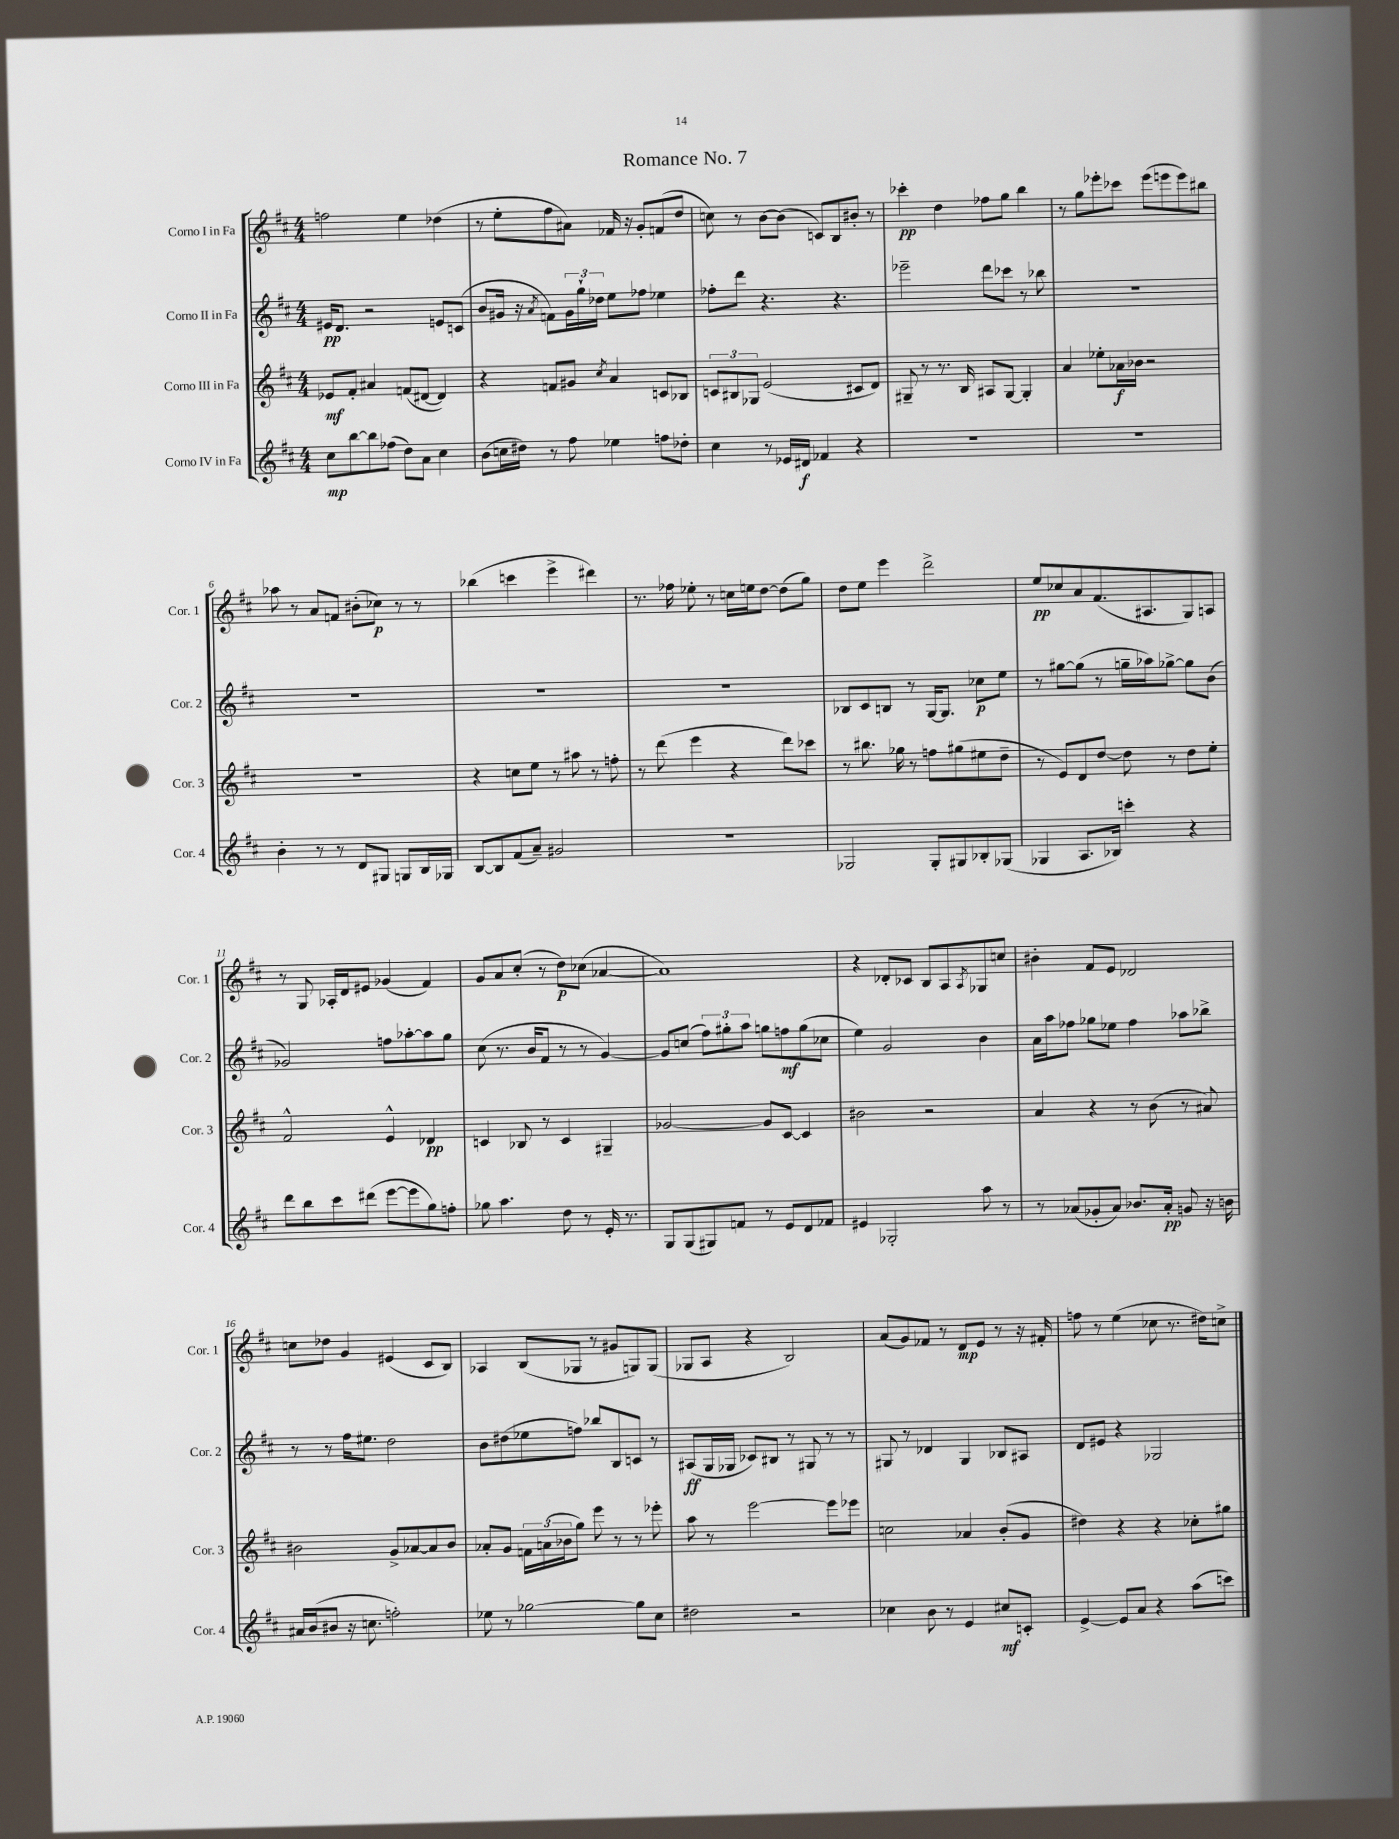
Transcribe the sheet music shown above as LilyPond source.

\header { title = "Romance No. 7" }
<<
\new StaffGroup <<
\new Staff = "s0" \with { instrumentName = "Corno I in Fa" shortInstrumentName = "Cor. 1" } {
    \clef treble \key d \major \numericTimeSignature \time 4/4
    f''2 e''4 des''4( |
    r8 e''8-. fis''8 ais'8) fes'16 r16 g'8-. f'8( d''8 |
    c''8) r8 b'8~ b'8( c'8) b8 bis'8-. r8 |
    ces'''4-.\pp d''4 fes''8 g''8 b''4 |
    r8 g''8 ees'''8-. ces'''8 ees'''8( e'''8 e'''8) bis''8 |
    aes''8 r8 a'8 f'8 bis'8-.( ces''8\p) r8 r8 |
    bes''4( c'''4 e'''4-> dis'''4) |
    r8. fes''16 ees''8-. r8 c''16 e''16 d''8~ d''8( g''8) |
    d''8 e''8 e'''4 d'''2-> |
    e''8\pp ces''8 a'8 fis'8.( ais8. g8) a8 |
    r8 g8 aes16-. d'16 eis'8 ges'4( fis'4) |
    g'8 a'8 cis''8-.( r8 d''8\p) ces''8( aes'4~ |
    aes'1) |
    r4 des'8-. ces'8 b8 a8 \acciaccatura { a8 } ges8 c''8 |
    bis'4-. fis'8 e'8 des'2 |
    c''8 des''8 g'4 eis'4( cis'8 b8) |
    aes4 b8( ges8 r8 gis'8 g8) g8( |
    ges8 a8 r4 b2) |
    a'8( g'8) fes'8 r8 d'8\mp e'8 r8 r16 fis'16-. |
    f''8 r8 e''4( ces''8 r8. dis''16) c''8-> \bar "|." |
}
\new Staff = "s1" \with { instrumentName = "Corno II in Fa" shortInstrumentName = "Cor. 2" } {
    \clef treble \key d \major \numericTimeSignature \time 4/4
    eis'16\pp d'8. r2 e'8 c'8( |
    b'8 gis'16 r16 \acciaccatura { a'8 } f'8) \tuplet 3/2 { gis'16 g''16-! des''16 } e''8 fes''8 ees''4 |
    fes''8-. d'''8 r4. r4. |
    ees'''2-- d'''8 ces'''8 r8 bes''8 |
    R1 |
    R1 |
    R1 |
    R1 |
    bes8 cis'8 b8 r8 g16~ g8. ces''8\p e''8 |
    r8 gis''8~ gis''8( r8 g''16-- aes''16) ges''8~-> ges''8 b'8( |
    ges'2) f''8 aes''8~-. aes''8 g''8 |
    cis''8( r8. b'16 fis'8 r8 r8 g'4~) |
    g'8 c''8( \tuplet 3/2 { fis''8) gis''8-. a''8 } g''8 f''8\mf g''8( ces''8 |
    e''4) g'2 b'4 |
    a'16 a''16 fes''8 ges''8 ees''8 fes''4 aes''8 bes''8-> |
    r8 r8 fis''16 eis''8. d''2 |
    b'8 dis''8( ees''8 f''8) bes''8 b8 c'8 r8 |
    ais8\ff( g16 ges16 ces'8) bis8 r8 gis8 r8 r8 |
    gis8 r8 des'4 gis4 bes8 ais8 |
    d'8 eis'8 r4 ges2 \bar "|." |
}
\new Staff = "s2" \with { instrumentName = "Corno III in Fa" shortInstrumentName = "Cor. 3" } {
    \clef treble \key d \major \numericTimeSignature \time 4/4
    ees'8\mf fis'8-. ais'4 f'8( dis'8~ dis'4) |
    r4 f'8 gis'8 \acciaccatura { cis''8 } a'4 c'8 bes8 |
    \tuplet 3/2 { c'8 bis8 ges8 } e'2( cis'8 d'8) |
    gis8-- r8 r8. b16 ais8 gis8~ gis4-. |
    a'4 ees''8-. aes'16\f bes'16 r2 |
    R1 |
    r4 c''8 e''8 r8 ais''8 r8 f''8-. |
    r8 d'''8( e'''4 r4 d'''8) ces'''8 |
    r8 bis''8. ges''16 r8 f''8 gis''8( eis''8 d''8-- |
    r8 e'8) d'8 d''8~ d''8 r8 d''8 e''8-. |
    fis'2-^ e'4-^ des'4\pp |
    c'4 bes8 r8 c'4 gis4-- |
    ges'2~ ges'8 cis'8~ cis'4 |
    bis'2 r2 |
    a'4 r4 r8 b'8( r8 ais'8) |
    bis'2 g'8-> aes'8~ aes'8 bis'8 |
    aes'8-. g'8 \tuplet 3/2 { f'16 a'16( bes'16 } g''8) e'''8 r8 r8 ees'''8-. |
    a''8 r8 e'''2~ e'''8 ees'''8 |
    c''2 aes'4 b'8-.( g'8 |
    dis''4) r4 r4 ces''8-. gis''8 \bar "|." |
}
\new Staff = "s3" \with { instrumentName = "Corno IV in Fa" shortInstrumentName = "Cor. 4" } {
    \clef treble \key d \major \numericTimeSignature \time 4/4
    cis''8\mp b''8~ b''8 fes''8( d''8) a'8 cis''4 |
    b'8( c''16 dis''16) r8 fis''8 ees''4 f''8 des''8-. |
    cis''4 r8 ees'16 dis'16\f fes'4 r4 |
    R1 |
    R1 |
    b'4-. r8 r8 d'8 gis8 g8 b16 ges16 |
    b8~ b8 fis'8( a'8--) gis'2 |
    R1 |
    ges2 ges8-. gis8 bes8-. ges8( |
    ges4 a8. bes16) c'''4-. r4 |
    d'''8 b''8 cis'''8 dis'''8( e'''8~ e'''8 g''8) f''8-. |
    ges''8 a''4. d''8 r8 e'16-. r8. |
    g8 g8( gis8) f'8 r8 e'8 d'8 fes'8 |
    eis'4 ges2-. a''8 r8 |
    r8 aes'8( ges'8-. aes'8) bes'8. aes'16-.\pp g'8 r16 b'16 |
    ais'16 b'16( bis'8 r16 c''8. f''2-.) |
    ees''8 r8 ges''2~ ges''8 cis''8 |
    dis''2 r2 |
    ces''4 b'8 r8 e'4 cis''8\mf c'8-. |
    e'4~-> e'8 a'8 r4 a''8( c'''8) \bar "|." |
}
>>
>>
